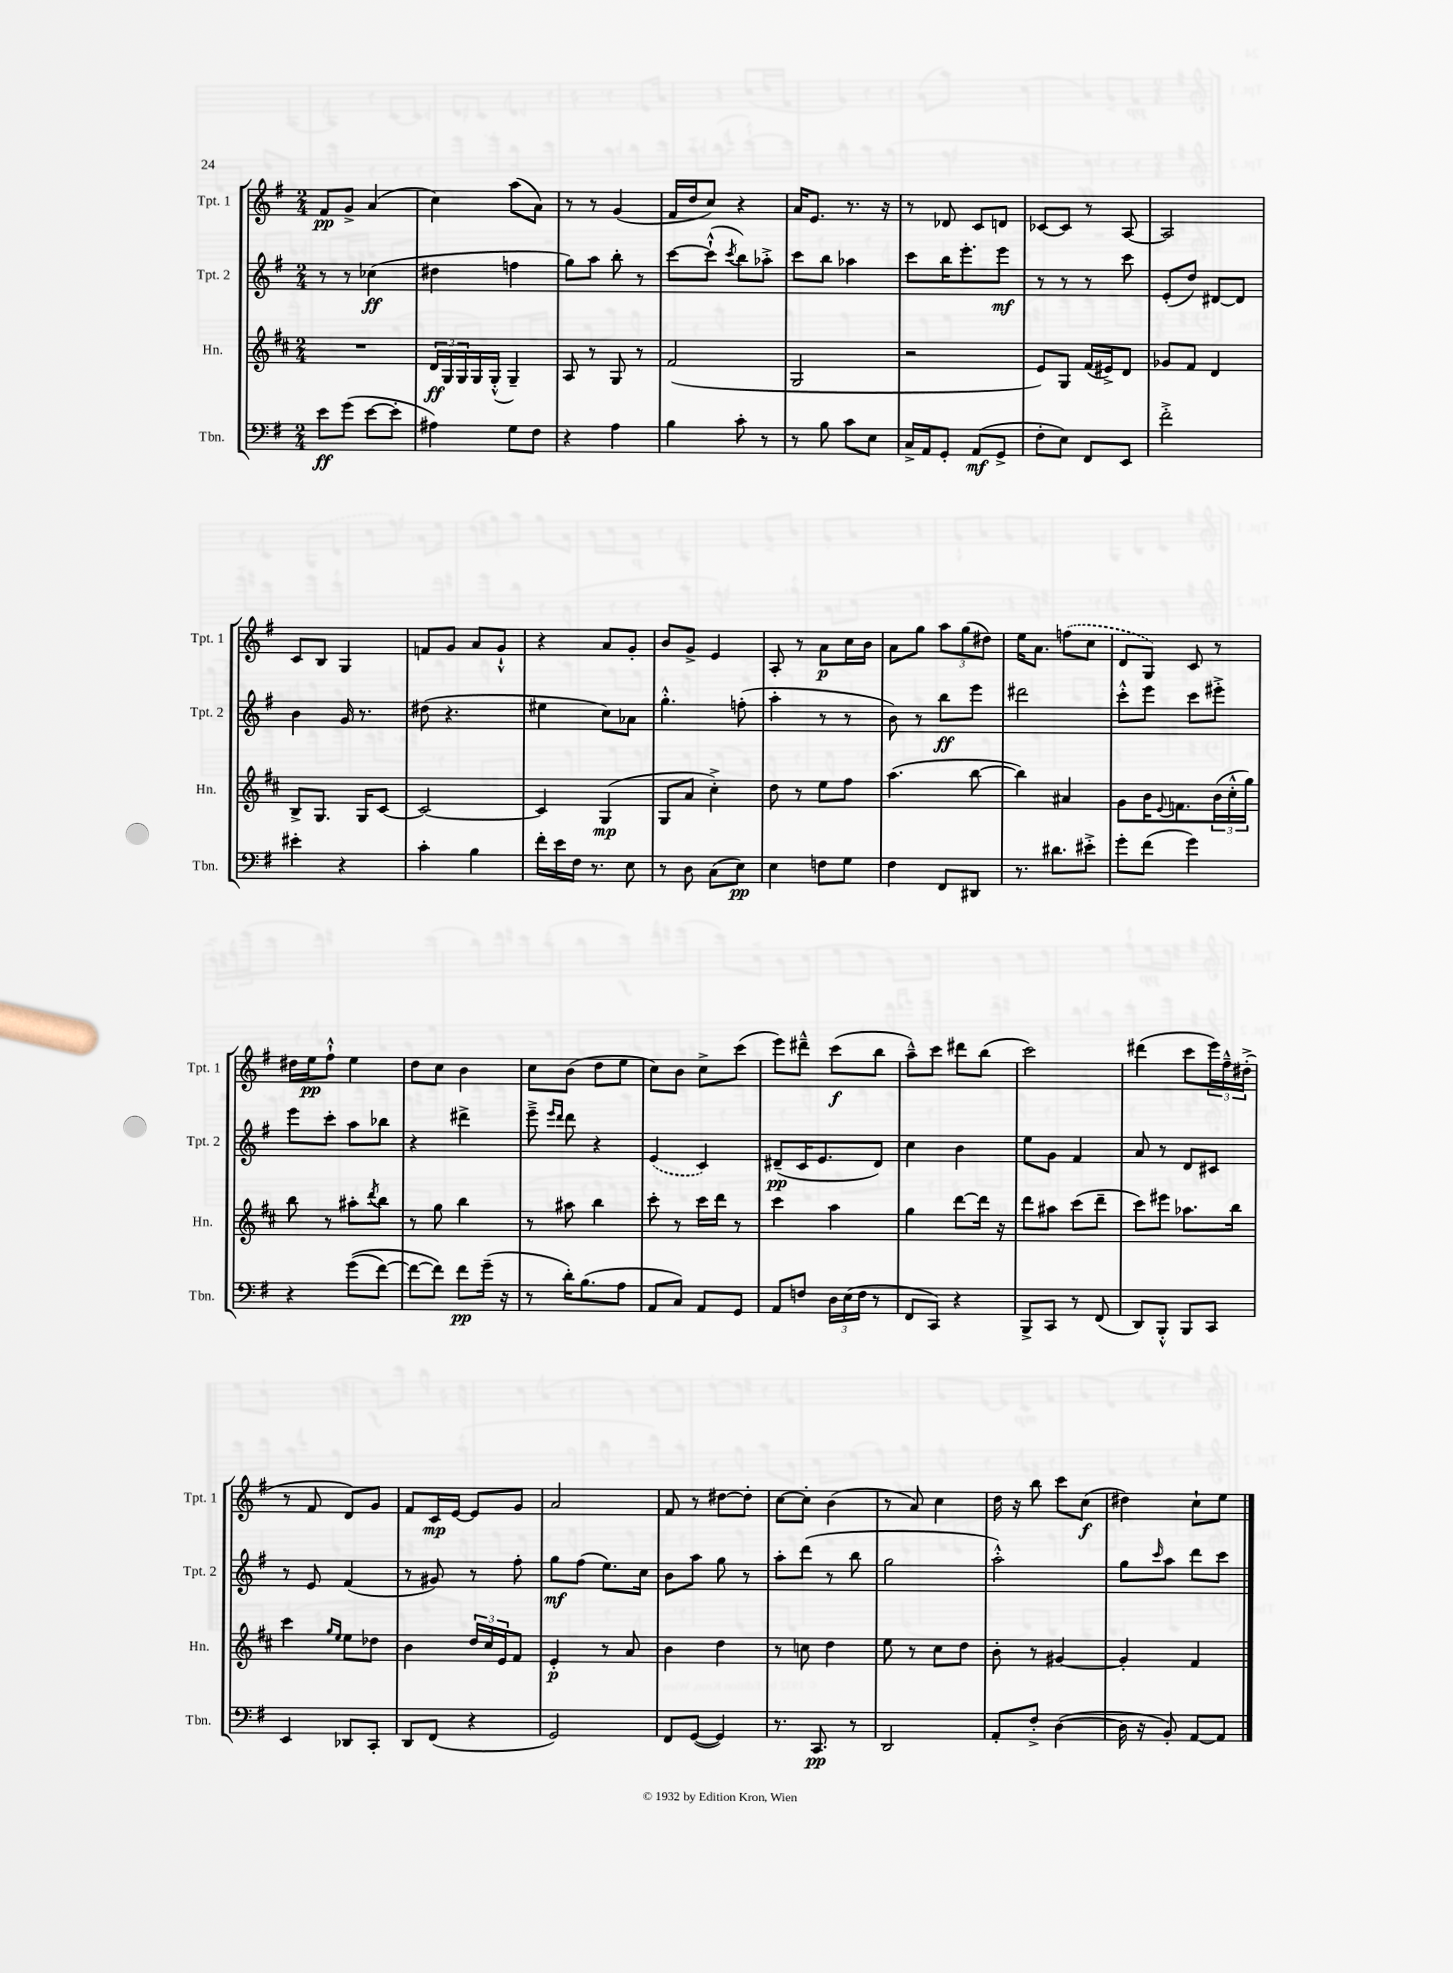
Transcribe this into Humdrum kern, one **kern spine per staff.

**kern	**dynam	**kern	**dynam	**kern	**dynam	**kern	**dynam
*part4	*part4	*part3	*part3	*part2	*part2	*part1	*part1
*staff4	*staff4	*staff3	*staff3	*staff2	*staff2	*staff1	*staff1
*I"Tbn.	*	*I"Hn.	*	*I"Tpt. 2	*	*I"Tpt. 1	*
*I'Tbn.	*	*I'Hn.	*	*I'Tpt. 2	*	*I'Tpt. 1	*
*clefF4	*	*clefG2	*	*clefG2	*	*clefG2	*
*k[f#]	*	*k[f#c#]	*	*k[f#]	*	*k[f#]	*
*M2/4	*	*M2/4	*	*M2/4	*	*M2/4	*
=1	=1	=1	=1	=1	=1	=1	=1
8e\L	ff	2r	.	8r	.	8f#/L	pp
(8g\J	.	.	.	8r	.	8g^/J	.
[8e\L	.	.	.	(4cc-X\	ff	(4a/	.
8e'\J]	.	.	.	.	.	.	.
=2	=2	=2	=2	=2	=2	=2	=2
4A#X\)	.	24d/LL	ff	4dd#X\	.	4cc\)	.
.	.	24G/	.	.	.	.	.
.	.	24G/	.	.	.	.	.
.	.	16G/	.	.	.	.	.
.	.	(16G'^^/JJ	.	.	.	.	.
8G\L	.	4G~/)	.	4ffn\	.	(8aa\L	.
8F#\J	.	.	.	.	.	8a\J)	.
=3	=3	=3	=3	=3	=3	=3	=3
4r	.	8A/	.	8gg\L)	.	8r	.
.	.	8r	.	8aa\J	.	8r	.
4A\	.	8G/	.	8bb'\	.	(4g/	.
.	.	8r	.	8r	.	.	.
=4	=4	=4	=4	=4	=4	=4	=4
4B\	.	(2f#/	.	[8ccc\L	.	16f#/LL	.
.	.	.	.	.	.	16dd/J	.
.	.	.	.	(8ccc`^^\J]	.	8cc/J)	.
.	.	.	.	8qccc/	.	.	.
8c'\	.	.	.	8bb\L)	.	4r	.
8r	.	.	.	8aa-X'^\J	.	.	.
=5	=5	=5	=5	=5	=5	=5	=5
8r	.	2G/	.	8ccc\L	.	16a/KL	.
.	.	.	.	.	.	8.e/J	.
8B\	.	.	.	8bb\J	.	.	.
8c\L	.	.	.	4aa-X\	.	8.r	.
8E\J	.	.	.	.	.	.	.
.	.	.	.	.	.	16r	.
=6	=6	=6	=6	=6	=6	=6	=6
16C^/LL	.	2r	.	8ccc\L	.	8r	.
16AA/J	.	.	.	.	.	.	.
8GG'/J	.	.	.	16bb\K	.	8d-X/	.
.	.	.	.	8.eee'\	.	.	.
(8AA/L	mf	.	.	.	.	8c/L	.
8GG^/J	.	.	.	8eee\J	mf	8dn/J	.
=7	=7	=7	=7	=7	=7	=7	=7
8F#'\L	.	8e/L)	.	8r	.	[8c-X/L	.
8E\J)	.	8G/J	.	8r	.	8c-/J]	.
8FF#/L	.	(16f#/LL	.	8r	.	8r	.
.	.	16e#X^/J)	.	.	.	.	.
8EE/J	.	8d/J	.	8ccc\	.	[8A/	.
=8	=8	=8	=8	=8	=8	=8	=8
2f#'^\	.	8g-X/L	.	(8e'/L	.	2A/]	.
.	.	8f#/J	.	8dd/J)	.	.	.
.	.	4d/	.	[8d#X/L	.	.	.
.	.	.	.	8d#/J]	.	.	.
!!LO:LB:g=z
=9	=9	=9	=9	=9	=9	=9	=9
4e#X'\	.	8B^/L	.	4b\	.	8c/L	.
.	.	8.G/J	.	.	.	8B/J	.
4r	.	.	.	16g/	.	4G/	.
.	.	16G/KL	.	8.r	.	.	.
.	.	[8c#/J	.	.	.	.	.
=10	=10	=10	=10	=10	=10	=10	=10
4c'\	.	2c#/_	.	(8dd#X\	.	8fn/L	.
.	.	.	.	4.r	.	8g/J	.
4B\	.	.	.	.	.	8a/L	.
.	.	.	.	.	.	8g`^^/J	.
=11	=11	=11	=11	=11	=11	=11	=11
16f#'\LL	.	4c#/]	.	4ee#X\	.	4r	.
16e\	.	.	.	.	.	.	.
16F#\JJ	.	.	.	.	.	.	.
8.r	.	.	.	.	.	.	.
.	.	(4G/	mp	8cc\L)	.	8a/L	.
8E\	.	.	.	8a-X\J	.	8g'/J	.
=12	=12	=12	=12	=12	=12	=12	=12
8r	.	8G/L	.	4.gg'^^\	.	8b/L	.
8D\	.	8a/J	.	.	.	8g^/J	.
(8C\L	.	4cc#'^\)	.	.	.	4e/	.
8E\J)	pp	.	.	(8ffn'\	.	.	.
=13	=13	=13	=13	=13	=13	=13	=13
4E\	.	8dd\	.	4aa'\	.	8A'/	.
.	.	8r	.	.	.	8r	.
8Fn\L	.	8ee\L	.	8r	.	8a\L	p
8G\J	.	8ff#\J	.	8r	.	16cc\L	.
.	.	.	.	.	.	16b\JJ	.
=14	=14	=14	=14	=14	=14	=14	=14
4F#\	.	(4.aa\	.	8b\)	.	8a\L	.
.	.	.	.	8r	.	8gg\J	.
8FF#/L	.	.	.	8bb\L	ff	12aa\L	.
.	.	.	.	.	.	(12gg\	.
8DD#X/J	.	[8bb\	.	8eee\J	.	.	.
.	.	.	.	.	.	12dd#X\J)	.
=15	=15	=15	=15	=15	=15	=15	=15
8.r	.	4bb\])	.	2ddd#X\	.	16ee\KL	.
.	.	.	.	.	.	8.a\J	.
8.d#X\L	.	.	.	.	.	.	.
.	.	4a#X/	.	.	.	(8ffn\L	.
8e#X'^\J	.	.	.	.	.	8cc\J	.
=16	=16	=16	=16	=16	=16	=16	=16
8g'\L	.	8g\L	.	8ccc'^^\L	.	8d/L	.
(8f#\J	.	16b\K	.	8eee\J	.	8G/J)	.
.	.	8qqe/	.	.	.	.	.
.	.	8.fn\	.	.	.	.	.
4g\)	.	.	.	8ccc\L	.	8c/	.
.	.	(24b\L	.	8eee#X'^\J	.	8r	.
.	.	24cc#'^^\	.	.	.	.	.
.	.	24gg\JJ)	.	.	.	.	.
!!LO:LB:g=z
=17	=17	=17	=17	=17	=17	=17	=17
4r	.	8bb\	.	8eee\L	.	16dd#X\LL	.
.	.	.	.	.	.	16ee\J	pp
.	.	8r	.	8ccc'\J	.	8ff#`^^\J	.
((8g\L	.	8aa#X'\L	.	8aa\L	.	4ee\	.
.	.	8qddd/	.	.	.	.	.
[8f#\J)	.	8bb\J	.	8bb-X\J	.	.	.
=18	=18	=18	=18	=18	=18	=18	=18
8f#\L_	.	8r	.	4r	.	8dd\L	.
8f#\J])	.	8gg\	.	.	.	8cc\J	.
8f#\L	pp	4bb\	.	4ddd#X^\	.	4b\	.
(16g~\Jk	.	.	.	.	.	.	.
16r	.	.	.	.	.	.	.
=19	=19	=19	=19	=19	=19	=19	=19
8r	.	8r	.	8eee~^\	.	8cc\L	.
.	.	.	.	16qqeee/LL	.	.	.
.	.	.	.	16qqddd/JJ	.	.	.
16d'\KL)	.	8aa#X\	.	8ddd\	.	(8b\J	.
(8.B\	.	.	.	.	.	.	.
.	.	4bb\	.	4r	.	8dd\L	.
8A\J	.	.	.	.	.	8ee\J	.
=20	=20	=20	=20	=20	=20	=20	=20
8AA/L	.	8ccc#'\	.	(4e/	.	8cc\L)	.
8C/J)	.	8r	.	.	.	8b\J	.
8AA/L	.	16ccc#\LL	.	4c/)	.	8cc^\L	.
.	.	16ddd\JJ	.	.	.	.	.
8GG/J	.	8r	.	.	.	(8ccc\J	.
=21	=21	=21	=21	=21	=21	=21	=21
8AA/L	.	4ccc#\	.	(8d#X~/L	pp	8eee\L)	.
8Fn/J	.	.	.	16c/K	.	8ddd#X~^^\J	.
.	.	.	.	8.e/	.	.	.
24D\LL	.	4aa\	.	.	.	(8ccc\L	f
(24E\	.	.	.	.	.	.	.
24F\JJ	.	.	.	.	.	.	.
8r	.	.	.	8d#/J)	.	8bb\J	.
=22	=22	=22	=22	=22	=22	=22	=22
8FF#/L	.	4gg\	.	4cc\	.	8aa~^^\L)	.
8CC/J)	.	.	.	.	.	8ccc\J	.
4r	.	[8ddd\L	.	4b\	.	8ddd#X\L	.
.	.	16ddd\Jk]	.	.	.	(8bb\J	.
.	.	16r	.	.	.	.	.
=23	=23	=23	=23	=23	=23	=23	=23
8BBB^/L	.	8ddd\L	.	8ee\L	.	2ccc\)	.
8CC/J	.	8aa#X\J	.	8g\J	.	.	.
8r	.	(8ccc#\L	.	4f#/	.	.	.
(8FF#/	.	8ddd~\J	.	.	.	.	.
=24	=24	=24	=24	=24	=24	=24	=24
8DD/L)	.	8ccc#\L)	.	8a/	.	(4ddd#X\	.
8BBB'^^/J	.	8eee#X\J	.	8r	.	.	.
8BBB/L	.	8.aa-X\L	.	8d/L	.	8ccc\L	.
8CC/J	.	.	.	8c#X/J	.	24eee\L)	.
.	.	.	.	.	.	24ff#~^^\	.
.	.	16bb\Jk	.	.	.	.	.
.	.	.	.	.	.	(24dd#X'^\JJ	.
!!LO:LB:g=z
=25	=25	=25	=25	=25	=25	=25	=25
4EE/	.	4ccc#\	.	8r	.	8r	.
.	.	.	.	8e/	.	8f#/	.
.	.	16qqgg/LL	.	.	.	.	.
.	.	16qqee/JJ	.	.	.	.	.
8DD-X/L	.	8ee\L	.	(4f#/	.	8d/L)	.
8CC'/J	.	8dd-X\J	.	.	.	8g/J	.
=26	=26	=26	=26	=26	=26	=26	=26
8DD/L	.	4b\	.	8r	.	8f#/L	.
(8FF#/J	.	.	.	8g#X/)	.	16c/L	mp
.	.	.	.	.	.	[16e/JJ	.
4r	.	24dd/LL	.	8r	.	8e/L]	.
.	.	24cc#/	.	.	.	.	.
.	.	24e/J	.	.	.	.	.
.	.	8f#/J	.	8ff#'\	.	8g/J	.
=27	=27	=27	=27	=27	=27	=27	=27
2GG/)	.	4e'/	p	8gg\L	mf	2a/	.
.	.	.	.	(8ff#\J	.	.	.
.	.	8r	.	8.ee\L)	.	.	.
.	.	8a/	.	.	.	.	.
.	.	.	.	16cc\Jk	.	.	.
=28	=28	=28	=28	=28	=28	=28	=28
8FF#/L	.	4b\	.	8b\L	.	8f#/	.
([8GG/J	.	.	.	8aa\J	.	8r	.
4GG/])	.	4dd\	.	8gg\	.	[8dd#X\L	.
.	.	.	.	8r	.	8dd#'\J]	.
=29	=29	=29	=29	=29	=29	=29	=29
8.r	.	8r	.	8aa'\L	.	[8cc\L	.
.	.	8ccn\	.	(8ddd\J	.	8cc'\J]	.
8.CC/	pp	.	.	.	.	.	.
.	.	4dd\	.	8r	.	(4b\	.
8r	.	.	.	8bb\	.	.	.
=30	=30	=30	=30	=30	=30	=30	=30
2DD/	.	8ee\	.	2gg\	.	8r	.
.	.	8r	.	.	.	8a/)	.
.	.	8cc#\L	.	.	.	4cc\	.
.	.	8dd\J	.	.	.	.	.
=31	=31	=31	=31	=31	=31	=31	=31
8AA'/L	.	8b'\	.	2aa'^^\)	.	16dd\	.
.	.	.	.	.	.	16r	.
8F#'^/J	.	8r	.	.	.	8bb\	.
([4D\	.	[4g#X/	.	.	.	8ccc\L	.
.	.	.	.	.	.	(8cc\J	f
=32	=32	=32	=32	=32	=32	=32	=32
16D\]	.	4g#'/]	.	8gg\L	.	4dd#X\)	.
16r	.	.	.	.	.	.	.
.	.	.	.	16qqccc/	.	.	.
8BB'/)	.	.	.	8aa\J	.	.	.
[8AA/L	.	4f#/	.	8ddd\L	.	8cc`\L	.
8AA/J]	.	.	.	8ccc\J	.	8ee\J	.
==	==	==	==	==	==	==	==
*-	*-	*-	*-	*-	*-	*-	*-
